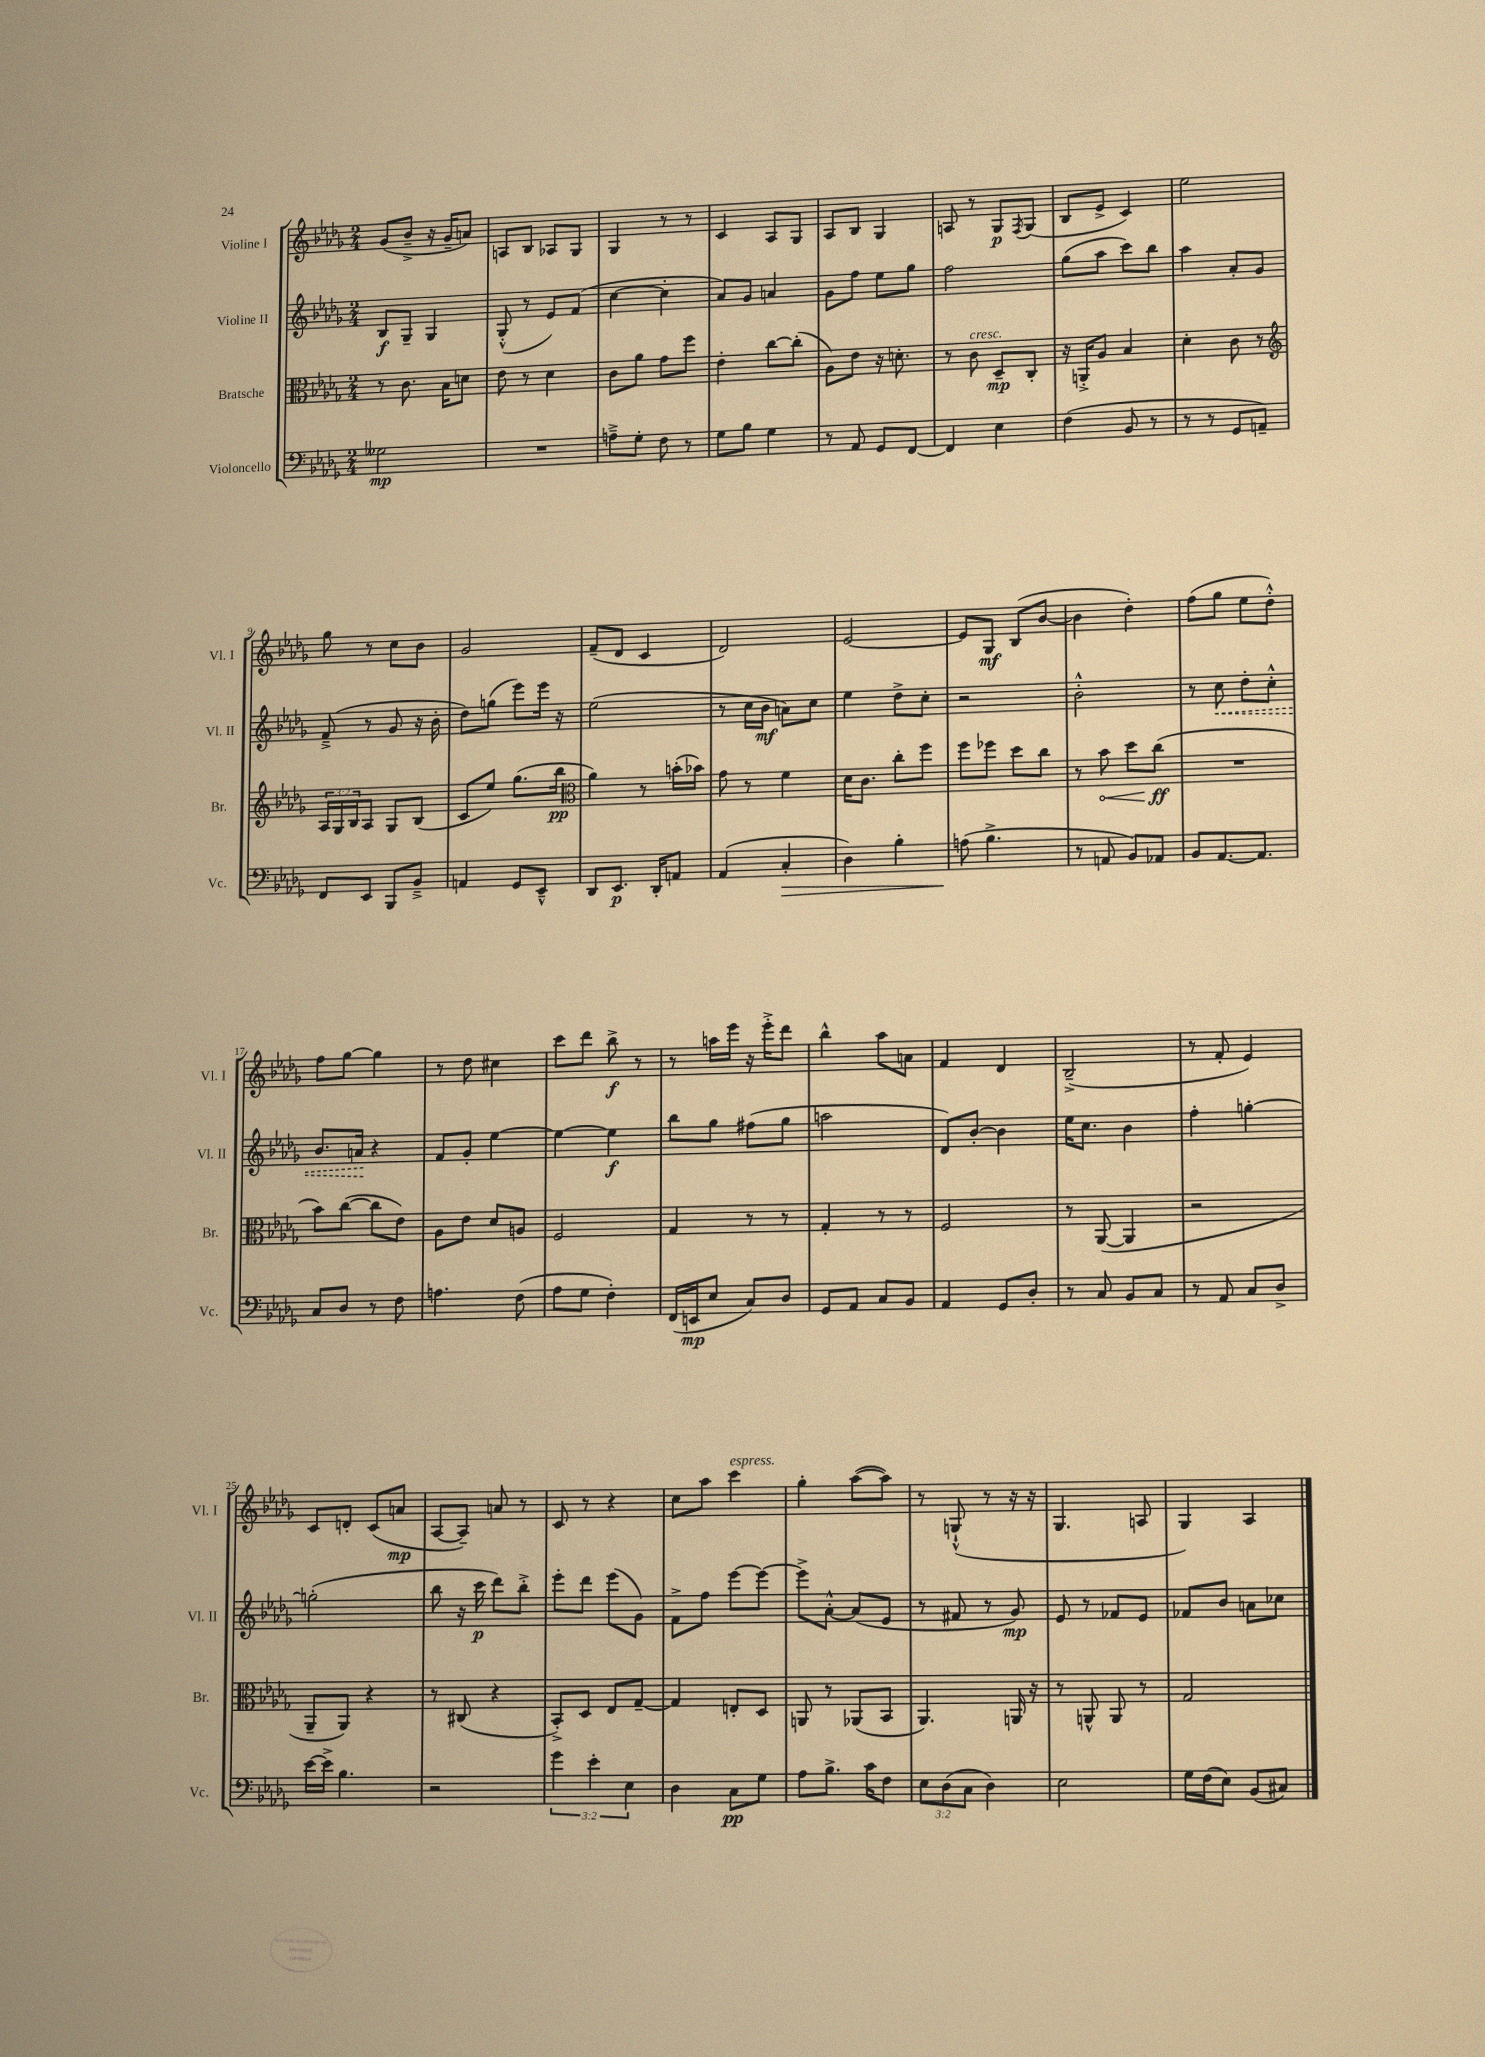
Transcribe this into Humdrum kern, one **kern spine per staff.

**kern	**dynam	**kern	**dynam	**kern	**dynam	**kern	**dynam
*part4	*part4	*part3	*part3	*part2	*part2	*part1	*part1
*staff4	*staff4	*staff3	*staff3	*staff2	*staff2	*staff1	*staff1
*I"Violoncello	*	*I"Bratsche	*	*I"Violine II	*	*I"Violine I	*
*I'Vc.	*	*I'Br.	*	*I'Vl. II	*	*I'Vl. I	*
*clefF4	*	*clefC3	*	*clefG2	*	*clefG2	*
*k[b-e-a-d-g-]	*	*k[b-e-a-d-g-]	*	*k[b-e-a-d-g-]	*	*k[b-e-a-d-g-]	*
*M2/4	*	*M2/4	*	*M2/4	*	*M2/4	*
=1	=1	=1	=1	=1	=1	=1	=1
2G--X\	mp	8r	.	8B-/L	f	(8g-/L	.
.	.	8.c\	.	8G-~/J	.	8b-~^/J	.
.	.	.	.	4G-/	.	16r	.
.	.	16B-\KL	.	.	.	16g-~/KL	.
.	.	8dn\J	.	.	.	8an/J)	.
=2	=2	=2	=2	=2	=2	=2	=2
2r	.	8e-\	.	(8G-'^^/	.	8An/L	.
.	.	8r	.	8r	.	8B-/J	.
.	.	4d-\	.	8e-/L)	.	8A-X/L	.
.	.	.	.	(8f/J	.	8G-/J	.
=3	=3	=3	=3	=3	=3	=3	=3
8An~^\L	.	8c\L	.	[4cc\	.	4G-/	.
8G-'\J	.	8a-\J	.	.	.	.	.
8F\	.	8g-\L	.	4cc'\]	.	8r	.
8r	.	8ff\J	.	.	.	8r	.
=4	=4	=4	=4	=4	=4	=4	=4
8G-\L	.	4e-'\	.	8a-/L)	.	4c/	.
8B-\J	.	.	.	8g-/J	.	.	.
4G-\	.	[8cc\L	.	4an/	.	8A-/L	.
.	.	(8cc'\J]	.	.	.	8G-/J	.
=5	=5	=5	=5	=5	=5	=5	=5
8r	.	8A-\L)	.	8g-\L	.	8A-/L	.
8AA-/	.	8e-\J	.	8ff\J	.	8B-/J	.
8GG-/L	.	16r	.	8ee-\L	.	4G-/	.
.	.	8.dn'\	.	.	.	.	.
[8FF/J	.	.	.	8gg-\J	.	.	.
=6	=6	=6	=6	=6	=6	=6	=6
4FF/]	.	8r	.	2ff\	.	8An/	.
!	!	!LO:TX:a:i:t=cresc.	!	!	!	!	!
.	.	8c\	.	.	.	8r	.
4E-\	.	8D-~/L	mp	.	.	8G-/L	p
.	.	.	.	.	.	8qF/	.
.	.	8C'/J	.	.	.	(8G-/J	.
=7	=7	=7	=7	=7	=7	=7	=7
(4F\	.	16r	.	(8gg-\L	.	8B-/L	.
.	.	16AAn'^/KL	.	.	.	.	.
.	.	8A-/J	.	8aa-\J	.	8e-^/J	.
8BB-/	.	4B-/	.	8ccc\L)	.	4c/)	.
8r	.	.	.	8bb-\J	.	.	.
=8	=8	=8	=8	=8	=8	=8	=8
8r	.	4d-'\	.	4aa-\	.	2ee-\	.
8r	.	.	.	.	.	.	.
8GG-/L	.	8c\	.	8a-'/L	.	.	.
8AAn~/J)	.	8r	.	8g-/J	.	.	.
!!LO:LB:g=z
=9	=9	=9	=9	=9	=9	=9	=9
*	*	*clefG2	*	*	*	*	*
8FF/L	.	24A-/LL	.	(8f~^/	.	8gg-\	.
.	.	24G-/	.	.	.	.	.
.	.	24B-/J	.	.	.	.	.
8EE-/J	.	8A-/J	.	8r	.	8r	.
8BBB-/L	.	8G-/L	.	8g-/	.	8cc\L	.
8BB-~^/J	.	(8B-/J	.	16r	.	8b-\J	.
.	.	.	.	16b-'\	.	.	.
=10	=10	=10	=10	=10	=10	=10	=10
4AAn/	.	8c/L	.	8dd-\L)	.	2g-/	.
.	.	8ee-/J)	.	(8ggn\J	.	.	.
8GG-/L	.	(8.gg-\L	.	8eee-\L)	.	.	.
8EE-~^^/J	.	.	.	16eee-\Jk	.	.	.
.	.	16bb-\Jk	pp	16r	.	.	.
=11	=11	=11	=11	=11	=11	=11	=11
*	*	*clefC3	*	*	*	*	*
8DD-/L	.	4a-\)	.	(2ee-\	.	(8f~/L	.
8.EE-/J	p	.	.	.	.	8d-/J	.
.	.	8r	.	.	.	4c/	.
16DD-'/KL	.	.	.	.	.	.	.
8AAn/J	.	(16bn'\LL	.	.	.	.	.
.	.	16b-X\JJ)	.	.	.	.	.
=12	=12	=12	=12	=12	=12	=12	=12
(4AA-/	.	8g-\	.	8r	.	2d-/)	.
.	.	8r	.	16cc\LL	.	.	.
.	.	.	.	16b-\JJ	mf	.	.
!	!LO:HP:b	!	!	!	!	!	!
4C'/	>	4f\	.	8an\L)	.	.	.
.	.	.	.	8cc\J	.	.	.
=13	=13	=13	=13	=13	=13	=13	=13
4D-\)	.	16d-\KL	.	4ee-\	.	[2e-/	.
.	.	8.c\J	.	.	.	.	.
4B-'\	.	8cc'\L	.	8dd-^\L	.	.	.
.	.	8ff\J	.	8cc'\J	.	.	.
=14	=14	=14	=14	=14	=14	=14	=14
(8An\	.	8ff\L	.	2r	.	8e-/L]	.
4.B-^\	]	8ff-X\J	.	.	.	8G-/J	mf
.	.	8dd-\L	.	.	.	(8B-/L	.
.	.	8cc\J	.	.	.	[8b-/J	.
=15	=15	=15	=15	=15	=15	=15	=15
8r	.	8r	.	2b-'^^\	.	4b-\]	.
!	!	!	!LO:HP:b	!	!	!	!
8AAn/	.	8b-\	<	.	.	.	.
8BB-/L)	.	8dd-\L	.	.	.	4dd-'\)	.
8AA-X/J	.	(8cc\J	ff	.	.	.	.
.	.	.	[	.	.	.	.
=16	=16	=16	=16	=16	=16	=16	=16
8BB-/L	.	2r	.	8r	.	(8ff\L	.
!	!	!	!	!	!LO:HP:b	!	!
[8.AA-/	.	.	.	8cc\	<	8gg-\J	.
.	.	.	.	8dd-'\L	.	8ee-\L	.
8.AA-/J]	.	.	.	.	.	.	.
.	.	.	.	8cc'^^\J	.	8dd-'^^\J)	.
!!LO:LB:g=z
=17	=17	=17	=17	=17	=17	=17	=17
8C/L	.	8b-\L)	.	8.b-/L	.	8ff\L	.
8D-/J	.	([8cc\J	.	.	.	[8gg-\J	.
.	.	.	.	16an/Jk	.	.	.
8r	.	8cc\L]	.	4r	[	4gg-\]	.
8F\	.	8e-\J)	.	.	.	.	.
=18	=18	=18	=18	=18	=18	=18	=18
4.An\	.	8A-\L	.	8f/L	.	8r	.
.	.	8e-\J	.	8g-'/J	.	8dd-\	.
.	.	8d-/L	.	[4ee-\	.	4cc#X\	.
(8F\	.	8An/J	.	.	.	.	.
=19	=19	=19	=19	=19	=19	=19	=19
8A-\L	.	2F/	.	4ee-\_	.	8ccc\L	.
8G-\J	.	.	.	.	.	8ddd-\J	.
4F'\)	.	.	.	4ee-\]	f	8bb-^\	f
.	.	.	.	.	.	8r	.
=20	=20	=20	=20	=20	=20	=20	=20
(16FF/LL	.	4G-/	.	8bb-\L	.	8r	.
16EEn/J	mp	.	.	.	.	.	.
8E-/J	.	.	.	8gg-\J	.	16aan\LL	.
.	.	.	.	.	.	16eee-\JJ	.
8C/L)	.	8r	.	(8ff#X\L	.	16r	.
.	.	.	.	.	.	16eee-'^\KL	.
8D-/J	.	8r	.	8gg-\J	.	8ddd-\J	.
=21	=21	=21	=21	=21	=21	=21	=21
8GG-/L	.	4G-'/	.	2aan\	.	4bb-^^\	.
8AA-/J	.	.	.	.	.	.	.
8C/L	.	8r	.	.	.	8aa-\L	.
8BB-/J	.	8r	.	.	.	8an\J	.
=22	=22	=22	=22	=22	=22	=22	=22
4AA-/	.	2F/	.	8d-/L)	.	4f/	.
.	.	.	.	[8b-'/J	.	.	.
8GG-/L	.	.	.	4b-\]	.	4d-/	.
8D-'/J	.	.	.	.	.	.	.
=23	=23	=23	=23	=23	=23	=23	=23
8r	.	8r	.	16ee-\KL	.	(2B-~^/	.
.	.	.	.	8.cc\J	.	.	.
8C/	.	([8AA-/	.	.	.	.	.
8BB-/L	.	4AA-/]	.	4b-\	.	.	.
8C/J	.	.	.	.	.	.	.
=24	=24	=24	=24	=24	=24	=24	=24
8r	.	2r	.	4ff'\	.	8r	.
8AA-/	.	.	.	.	.	8f'/	.
8C/L	.	.	.	[4ggn'\	.	4e-/)	.
8D-^/J	.	.	.	.	.	.	.
!!LO:LB:g=z
=25	=25	=25	=25	=25	=25	=25	=25
[16e-\LL	.	8AA-~/L	.	(2ggn'\]	.	8c/L	.
16e-^\JJ]	.	.	.	.	.	.	.
4.B-\	.	8AA-/J)	.	.	.	8dn'/J	.
.	.	4r	.	.	.	(8c/L	.
.	.	.	.	.	.	8an/J	mp
=26	=26	=26	=26	=26	=26	=26	=26
2r	.	8r	.	8bb-\	.	[8A-/L	.
.	.	(8C#X/	.	16r	.	8A-~/J])	.
.	.	.	.	16ccc\	p	.	.
.	.	4r	.	8ddd-\L)	.	8an/	.
.	.	.	.	8bb-'^\J	.	8r	.
=27	=27	=27	=27	=27	=27	=27	=27
6g-\	.	8BB-'^/L)	.	8eee-'\L	.	8c/	.
.	.	8D-/J	.	8ddd-\J	.	8r	.
6e-'\	.	.	.	.	.	.	.
.	.	8E-/L	.	(8eee-\L	.	4r	.
6E-\	.	.	.	.	.	.	.
.	.	[8G-~/J	.	8g-\J)	.	.	.
=28	=28	=28	=28	=28	=28	=28	=28
4D-\	.	4G-/]	.	8f^\L	.	8cc\L	.
.	.	.	.	8ff\J	.	8aa-\J	.
!	!	!	!	!	!	!LO:TX:a:i:t=espress.	!
8C\L	pp	8En'/L	.	[8eee-\L	.	4ccc\	.
8G-\J	.	8D-/J	.	8eee-\J_	.	.	.
=29	=29	=29	=29	=29	=29	=29	=29
8A-\L	.	8AAn/	.	8eee-^\L]	.	4gg-'\	.
8.B-^\J	.	8r	.	[8a-'^^\J	.	.	.
.	.	(8AA-X/L	.	(8a-/L]	.	([8aa-\L	.
16c\KL	.	.	.	.	.	.	.
8F\J	.	8BB-/J	.	8e-/J	.	8aa-\J])	.
=30	=30	=30	=30	=30	=30	=30	=30
12E-\L	.	4.AA-/)	.	8r	.	8r	.
(12D-\	.	.	.	.	.	.	.
.	.	.	.	8f#X/	.	(8Gn`^^/	.
12C\J	.	.	.	.	.	.	.
4D-\)	.	.	.	8r	.	8r	.
.	.	16AAn/	.	8g-/)	mp	16r	.
.	.	16r	.	.	.	16r	.
=31	=31	=31	=31	=31	=31	=31	=31
2E-\	.	8r	.	8e-/	.	4.G-/	.
.	.	8AAn^^/	.	8r	.	.	.
.	.	8AA/	.	8f-X/L	.	.	.
.	.	8r	.	8e-/J	.	8An/	.
=32	=32	=32	=32	=32	=32	=32	=32
16G-\LL	.	2G-/	.	8f-X/L	.	4G-/)	.
(16F\J	.	.	.	.	.	.	.
8E-\J)	.	.	.	8b-/J	.	.	.
(8BB-/L	.	.	.	8an\L	.	4A-/	.
8C#X/J)	.	.	.	8cc-X\J	.	.	.
==	==	==	==	==	==	==	==
*-	*-	*-	*-	*-	*-	*-	*-
